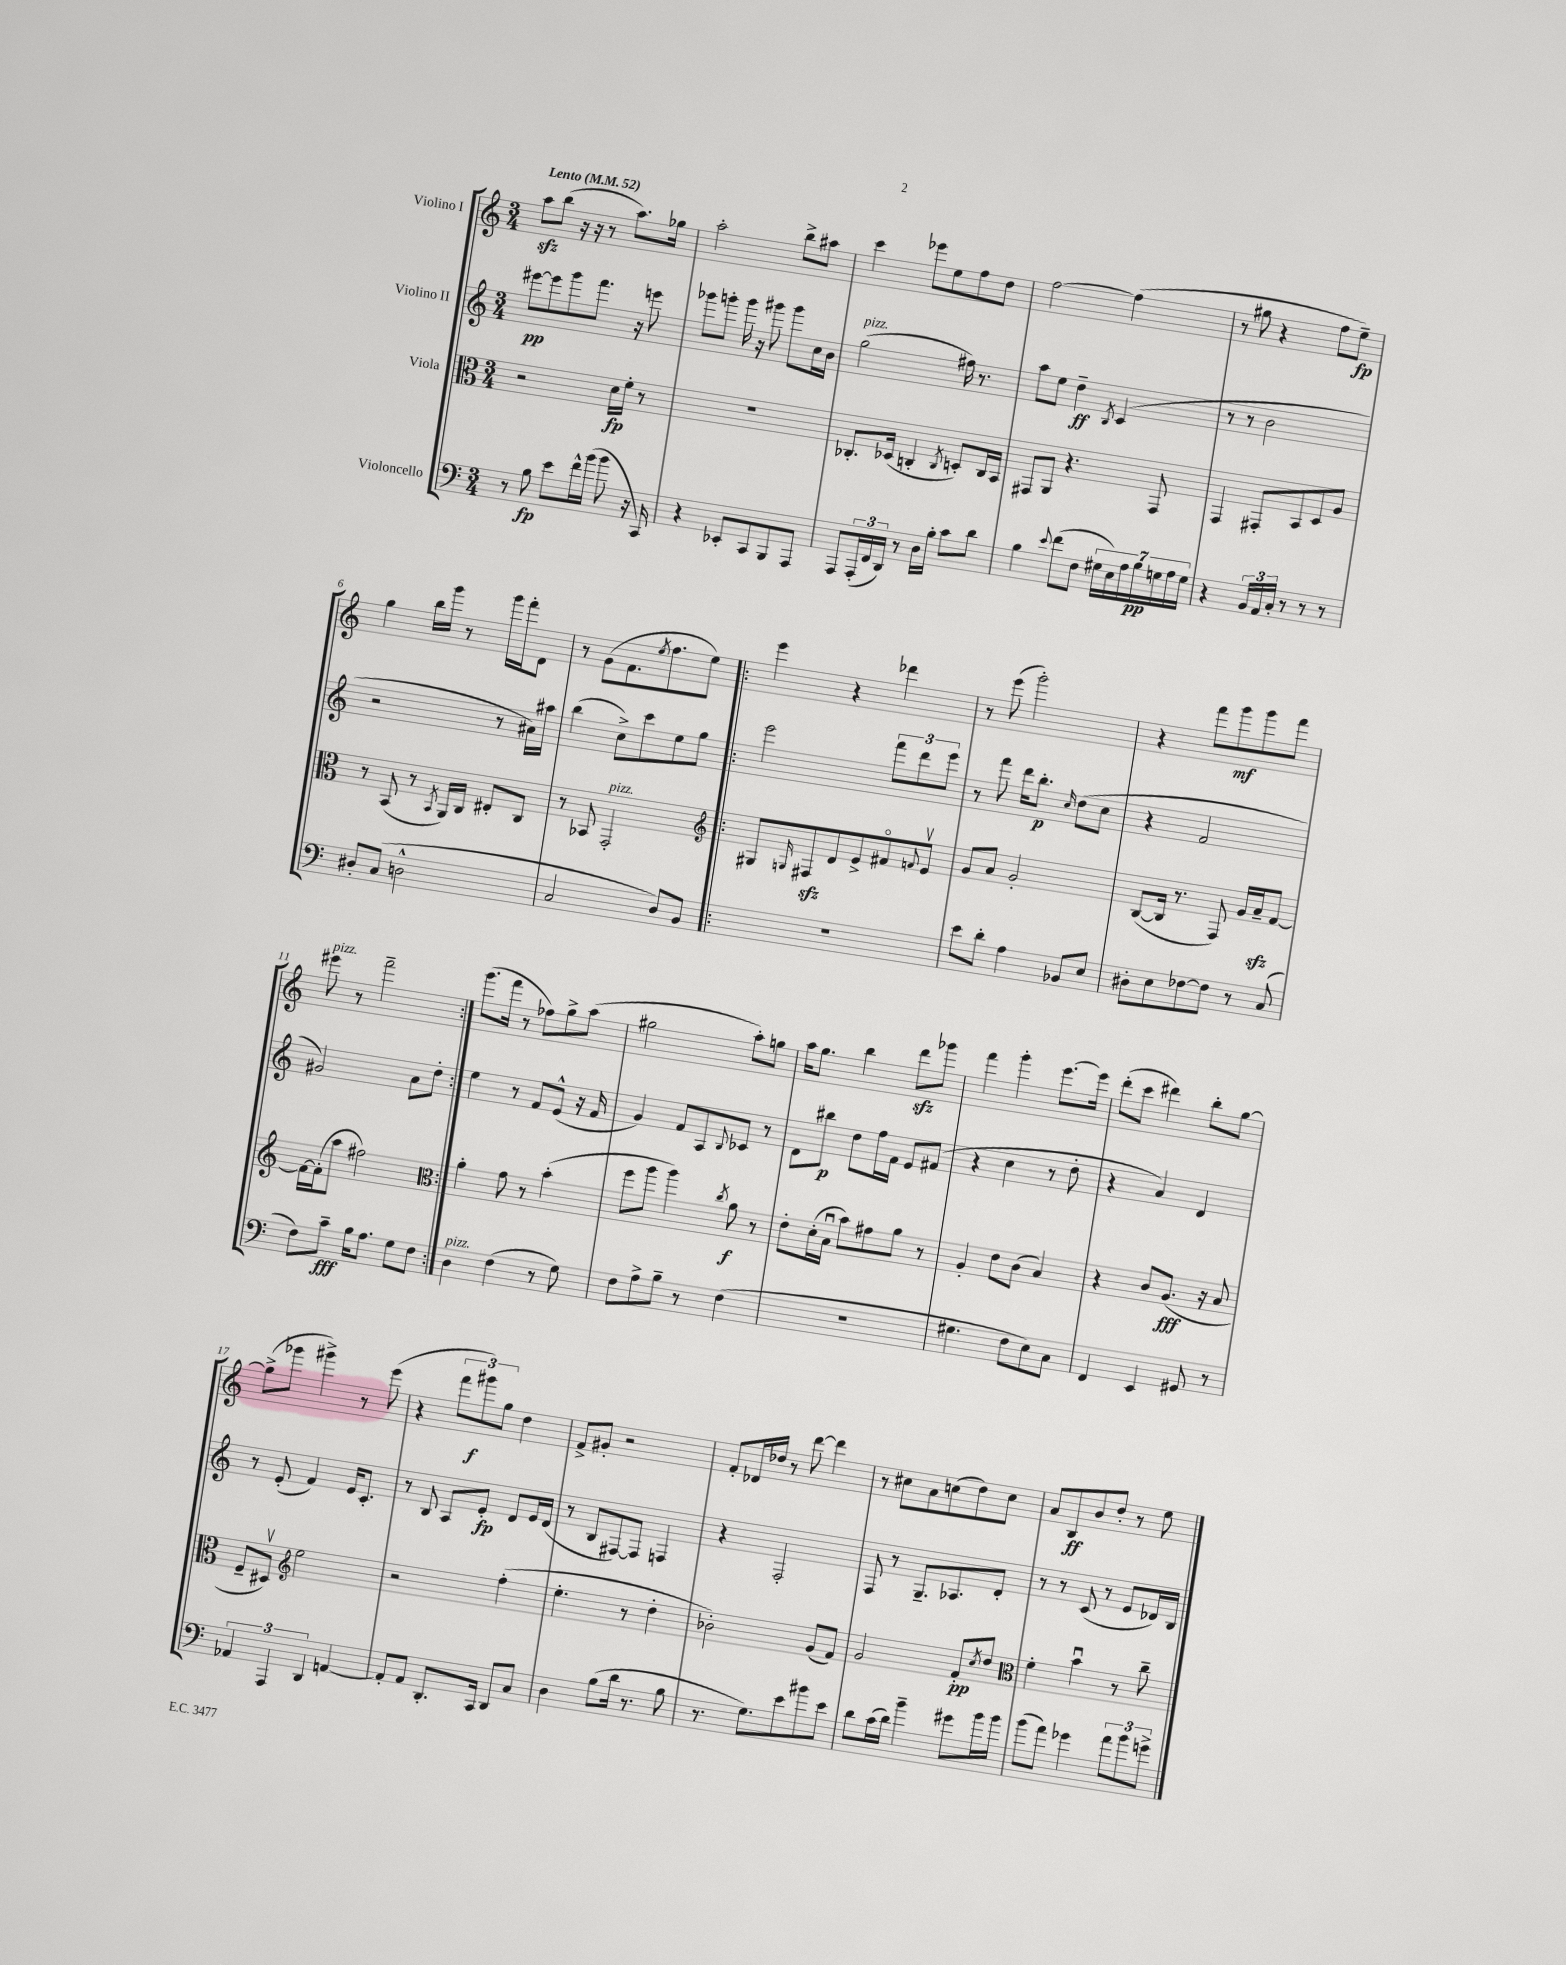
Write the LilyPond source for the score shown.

<<
\new StaffGroup <<
\new Staff = "s0" \with { instrumentName = "Violino I" } {
    \clef treble \key c \major \numericTimeSignature \time 3/4 \tempo "Lento" 4 = 52
    a''8\sfz b''8( r16 r16 r8 a''8.) ges''16 |
    a''2-. b''8-> ais''8 |
    c'''4 ees'''8 e''8 f''8 d''8 |
    f''2~ f''4( |
    r8 gis''8 r4 f''8 e''8--\fp) |
    g''4 b''16 g'''16 r8 g'''16 f'''16-. d'8 |
    r8 g'8( f'8. \acciaccatura { e''8 } f''8. e''8) |
    \repeat volta 2 { e'''4 r4 des'''4 |
    r8 e'''8( g'''2-.) |
    r4 f'''8 g'''8\mf g'''8 f'''8 |
    eis'''8^\markup { \italic "pizz." } r8 f'''2-- | }
    g'''8.( f'''16 r8 fes''8) g''8-> a''8( |
    gis''2 a''8-.) g''8 |
    a''16 g''8. b''4 d'''8\sfz ges'''8 |
    f'''4 g'''4-. e'''8.~ e'''16 |
    d'''8-.( c'''8 dis'''4) b''8-. g''8~ |
    g''8->( ges'''8 gis'''4->) r8 e'''8( |
    r4 \tuplet 3/2 { f'''8 gis'''8\f) g''8 } d''4 |
    f'8-> gis'8-. r2 |
    f'8-. des'16 des''16 r8 d'''8~ d'''4 |
    r8 cis''8 a'8 c''8( d''8) c''8 |
    a'8 b8\ff b'8 d''8-. r8 e''8 \bar "|." |
}
\new Staff = "s1" \with { instrumentName = "Violino II" } {
    \clef treble \key c \major \numericTimeSignature \time 3/4
    eis'''8~\pp eis'''8 g'''8 f'''8. r16 e'''8 |
    ges'''8 g'''8-. g'''16 r16 gis'''8 gis'''8 c''16 b'16 |
    g''2^\markup { \italic "pizz." }( fis''16) r8. |
    a''8 e''8 d''4--\ff \acciaccatura { b8 } c'4( |
    r8 r8 b'2 |
    r2 r8 ais'16) ais''16 |
    b''4( c''8->) c'''8 e''8 g''8 |
    \repeat volta 2 { e'''2 \tuplet 3/2 { f'''8 d'''8 e'''8 } |
    r8 f'''8 d'''16 b''8.-.\p \grace { c''16 } d''8( c''8 |
    r4 f'2 |
    gis'2) a'8 d''8-. | }
    e''4 r8 f'8 e'8-^( r16 f'16 |
    g'4) f'8 a8 \appoggiatura { b8 } ces'8 r8 |
    d'8 bis''8\p d''8 f''16 f'16 e'8 fis'8( |
    r4 c''4 r8 d''8-. |
    r4 a'4) d'4 |
    r8 e'8-.( f'4) e'16 c'8.-. |
    r8 b8 a8 e'8-.\fp d'8 e'16 d'16( |
    r8 b8 fis8~) fis8 f4 |
    r4 f2-. |
    f8 r8 g8.-- aes8. d'8-. |
    r8 r8 c'8( r8 e'8 des'16) b16 \bar "|." |
}
\new Staff = "s2" \with { instrumentName = "Viola" } {
    \clef alto \key c \major \numericTimeSignature \time 3/4
    r2 d'16\fp f'16-. r8 |
    R2. |
    ces8.-. des16( c4-. \acciaccatura { c8 } d8-.) c16 b,16 |
    gis,8 a,8 r4. gis,8 |
    g,4 gis,8-. b,8 d8 a8 |
    r8 b,8( r8 \acciaccatura { b,8 } a,16) c16 eis8-. c8 |
    r8 bes,8 g,2-.^\markup { \italic "pizz." } |
    \repeat volta 2 { \clef treble gis8 \grace { g16 } fis8\sfz d'8 e'8-> fis'8\flageolet \appoggiatura { f'8 } e'8\upbow |
    g'8 a'8 g'2-. |
    b8~( b16 r8. f8) g'16 a'16--\sfz f'8~ |
    f'16~ f'16-.( a''8 fis''2) | }
    \clef alto a'4-. g'8 r8 b'4-.( |
    f''8 a''8 a''4) \acciaccatura { c''8 } a'8\f r8 |
    e'8-. d'16-.( b16\downbow b'8) gis'8 a'8 r8 |
    a4-. e'8 c'8( b4) |
    r4 c'8 a8.\fff( r16 b8 |
    f8-- dis8\upbow) \clef treble e''2 |
    r2 f''4-.( |
    e''4.-. r8 d''4-. |
    bes'2-.) g'8( f'8) |
    g'2 f'8-.\pp \acciaccatura { c''8 } d''8 |
    \clef alto f'4-. b'4\downbow r8 c''8-- \bar "|." |
}
\new Staff = "s3" \with { instrumentName = "Violoncello" } {
    \clef bass \key c \major \numericTimeSignature \time 3/4
    r8 b8\fp e'8 f'16-^ b'16( b'8 r16 c,16) |
    r4 ees,8-. c,8 b,,8 a,,8 |
    a,,8 \tuplet 3/2 { a,,16-.( f,16 d,16) } r8 d16 b16-. c'8 d'8 |
    b4 \appoggiatura { e'8 } f'8( f8 \tuplet 7/4 { gis16 e16) a16 b16\pp g16 a16 g16 } |
    r4 \tuplet 3/2 { b,16 a,16 c16-. } r8 r8 r8 |
    dis8-. c8( d2-^ |
    c2 d8) b,8 |
    \repeat volta 2 { R2. |
    e'8 d'8-. a4 bes,8 e8 |
    dis8-. e8 fes8~ fes8 r8 c8( |
    f8) c'8--\fff b16 a8. g8 f8 | }
    d4^\markup { \italic "pizz." } f4( r8 g8) |
    f8 a8-> b8-- r8 f4( |
    R2. |
    gis4. f8 e8) c8 |
    f,4 e,4 gis,8 r8 |
    \tuplet 3/2 { aes,4 a,,4 d,4 } a,4~ |
    a,8-. a,8 d,8.-. c,16 d,8 c8 |
    d4 b8( d'16 r8. b8 |
    r8. g8.) e'8 bis'8 e'8 |
    d'8 c'16( d'16) b'4-- gis'8 b'16 b'16 |
    b'8( a'8) ges'4 \tuplet 3/2 { a'8 b'8 g'8-> } \bar "|." |
}
>>
>>
